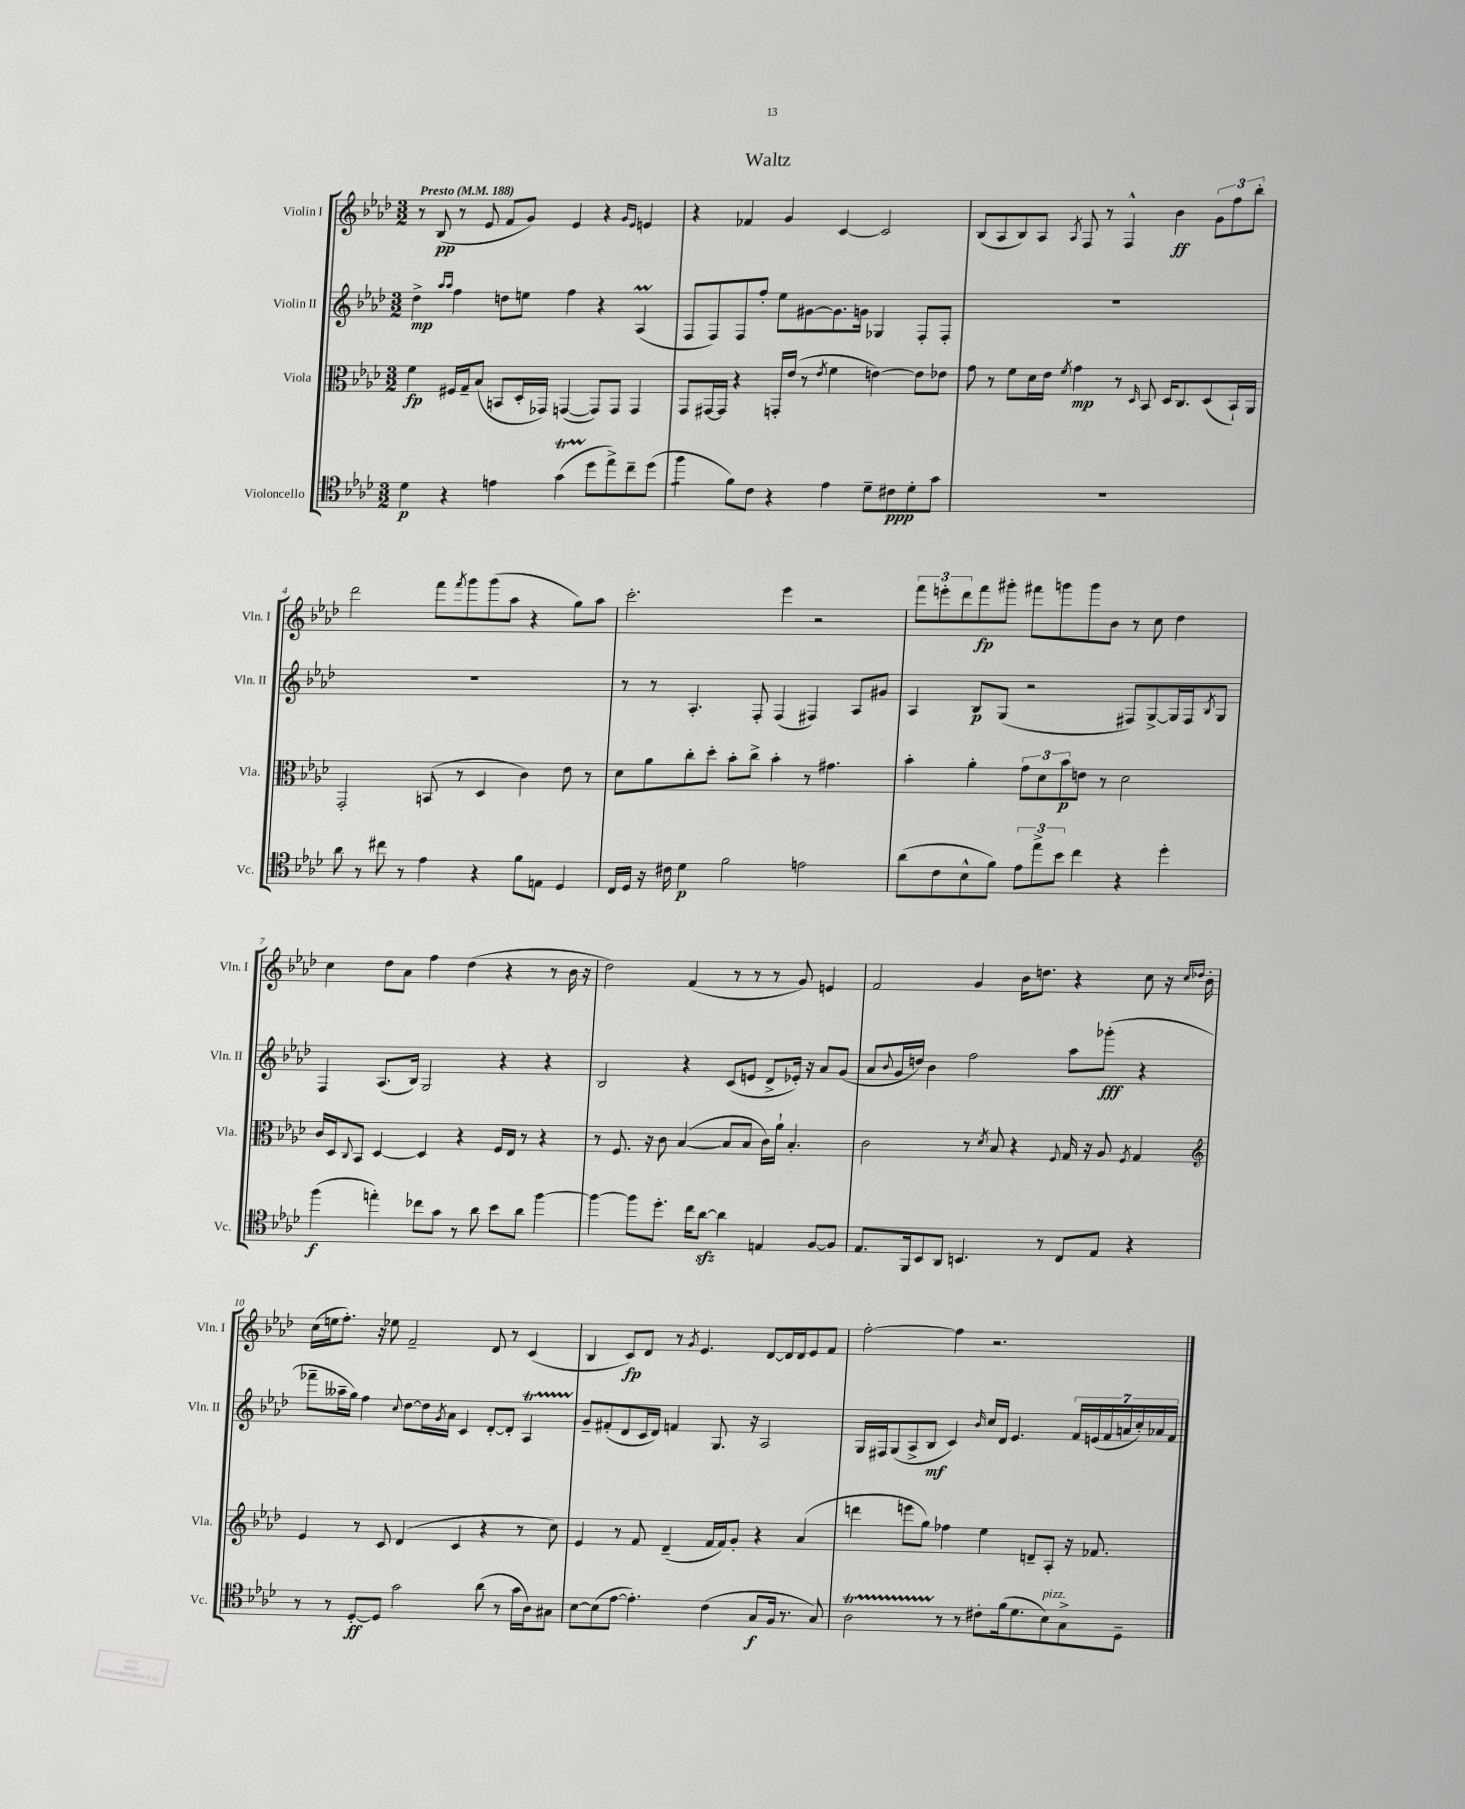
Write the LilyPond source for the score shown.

\header { title = "Waltz" }
<<
\new StaffGroup <<
\new Staff = "s0" \with { instrumentName = "Violin I" shortInstrumentName = "Vln. I" } {
    \clef treble \key aes \major \numericTimeSignature \time 3/2 \tempo "Presto" 4 = 188
    r8 bes8\pp( r8 ees'8 f'8 g'8) ees'4 r4 \grace { g'16 ees'16 } e'4 |
    r4 fes'4 g'4 c'4~ c'2 |
    bes8( aes8 bes8) aes8 \acciaccatura { aes8 } f8 r8 f4-^ bes'4\ff \tuplet 3/2 { g'8 f''8 bes''8-. } |
    des'''2 f'''8 \acciaccatura { f'''8 } g'''8 g'''8( aes''8 r4 g''8) aes''8 |
    c'''2.-. ees'''4 r2 |
    \tuplet 3/2 { f'''8 e'''8-. des'''8 } f'''8\fp gis'''8-. fis'''8 g'''8 g'''8 bes'8 r8 c''8 des''4 |
    c''4 des''8 aes'8 f''4 des''4( r4 r8 bes'16 r16 |
    des''2) f'4( r8 r8 r8 g'8) e'4 |
    f'2 g'4 bes'16 d''8. r4 c''8 r16 \grace { c''16 des''16 } bes'16-. |
    c''16( e''16 f''8.-.) r16 ees''8 f'2-- des'8 r8 c'4( |
    bes4 c'8\fp) des'8 r8 \acciaccatura { g'8 } ees'4. des'8~ des'16 des'16 ees'8 f'8 |
    f''2~-. f''4 r2. \bar "|." |
}
\new Staff = "s1" \with { instrumentName = "Violin II" shortInstrumentName = "Vln. II" } {
    \clef treble \key aes \major \numericTimeSignature \time 3/2
    des''4->\mp \grace { aes''16 aes''16 } f''4 d''8 e''8 f''4 r4 aes4\prall( |
    f8 f8) f8 f''8-. ees''8 gis'8~ gis'8. g'16 ges4 f8-. f8-. |
    R1. |
    R1. |
    r8 r8 aes4.-. f8-. f4( fis4) aes8 gis'8 |
    aes4 bes8\p g8( r2 fis8) g8~-> g16 fis16 \acciaccatura { bes8 } g8 |
    f4 aes8.( bes16) g2 r4 r4 |
    bes2 r4 c'8( e'8 des'8-> ees'16-.) r16 aes'8 g'8( |
    aes'8 \appoggiatura { bes'8 } g'16 d''16) bes'4 f''2 aes''8 ges'''8-.\fff( r4 |
    fes'''8-- aeses''16-- g''16) f''4 \appoggiatura { c''8 } des''8~ des''16 \acciaccatura { g'8 } aes'16 c'4 des'8~-. des'8-. aes4\startTrillSpan |
    g'8--\stopTrillSpan fis'8-.( des'8 c'16 des'16) f'4 g8. r16 aes2 |
    g16 fis16 g8( aes8-> bes8\mf c'4) \grace { bes'16 } c''16 des'16 ees'4. \tuplet 7/4 { f'16 e'16( f'16 a'16 c''16-.) aes'16 f'16 } \bar "|." |
}
\new Staff = "s2" \with { instrumentName = "Viola" shortInstrumentName = "Vla." } {
    \clef alto \key aes \major \numericTimeSignature \time 3/2
    f'4\fp fis16 g16-- bes8( b,8 des16-. ges,16) g,4~( g,8) g,8 g,4 |
    g,8 gis,16~ gis,16 r4 g,16-. ees'16( r8 \acciaccatura { ees'8 } f'4 e'4~) e'8 ees'8 |
    g'8 r8 f'8 des'16 ees'16 \acciaccatura { f'8 } g'4\mp r8 \grace { des16 } bes,8 des16 c8. des8( bes,16-!) aes,16 |
    g,2-. b,8( r8 des4 c'4) ees'8 r8 |
    des'8 aes'8 c''8-. des''8-. bes'8-. c''8-> bes'4-. r8 gis'4. |
    bes'4-. aes'4-. \tuplet 3/2 { g'8 des'8 bes'8\p } e'8 r8 des'2 |
    c'16 des16 \appoggiatura { c8 } bes,8 des4~ des4 r4 f16 ees16 r8 r4 |
    r8 f8. r16 c'8 bes4~( bes8 bes8 c'16) aes'16-! bes4.-. |
    c'2 r8 \acciaccatura { des'8 } bes8 r4 \appoggiatura { f8 } g16 r16 aes8 \acciaccatura { f8 } g4 |
    \clef treble ees'4 r8 c'8 des'4( c'4 r4 r8 c''8) |
    ees'4 r8 f'8 des'4--( f'16 f'16) g'8-. r4 aes'4( |
    d'''4 e'''8 g''8) fes''4 ees''4 d'8-- aes8-. r16 fes'8. \bar "|." |
}
\new Staff = "s3" \with { instrumentName = "Violoncello" shortInstrumentName = "Vc." } {
    \clef tenor \key aes \major \numericTimeSignature \time 3/2
    des'4\p r4 e'4 g'4\startTrillSpan( des''8\stopTrillSpan ees''8->) c''8-- des''8( |
    f''4:8 f'8) c'8 r4 ees'4 des'8-- cis'8\ppp des'8-. g'8 |
    R1. |
    aes'8 r8 cis''8 r8 ees'4 r4 f'8 e8 des4 |
    c16 des16 r16 cis'16 des'4\p f'2 e'2 |
    aes'8( c'8 bes8-^ f'8) \tuplet 3/2 { ees'8 ees''8-> bes'8 } c''4 r4 des''4-. |
    f''4\f( e''4-.) ces''8 g'8 r8 aes'8 bes'8 aes'8 f''4~ |
    f''4~ f''8 des''8.-. c''16 aes'8~\sfz aes'4 e4 f8~ f8 |
    ees8. f,16 bes,8 aes,8 b,4. r8 c8 ees8 r4 |
    r8 r8 des8~-.\ff des8 g'2 aes'8( r8 g'16 aes16) gis8 |
    bes8~ bes8( ees'8~ ees'4.-.) c'4( g8\f f16 r8. g8) |
    aes2\startTrillSpan r8\stopTrillSpan r8 cis'8-. f'16( des'8. bes8^\markup { \italic "pizz." }) g8-> des8-- \bar "|." |
}
>>
>>
